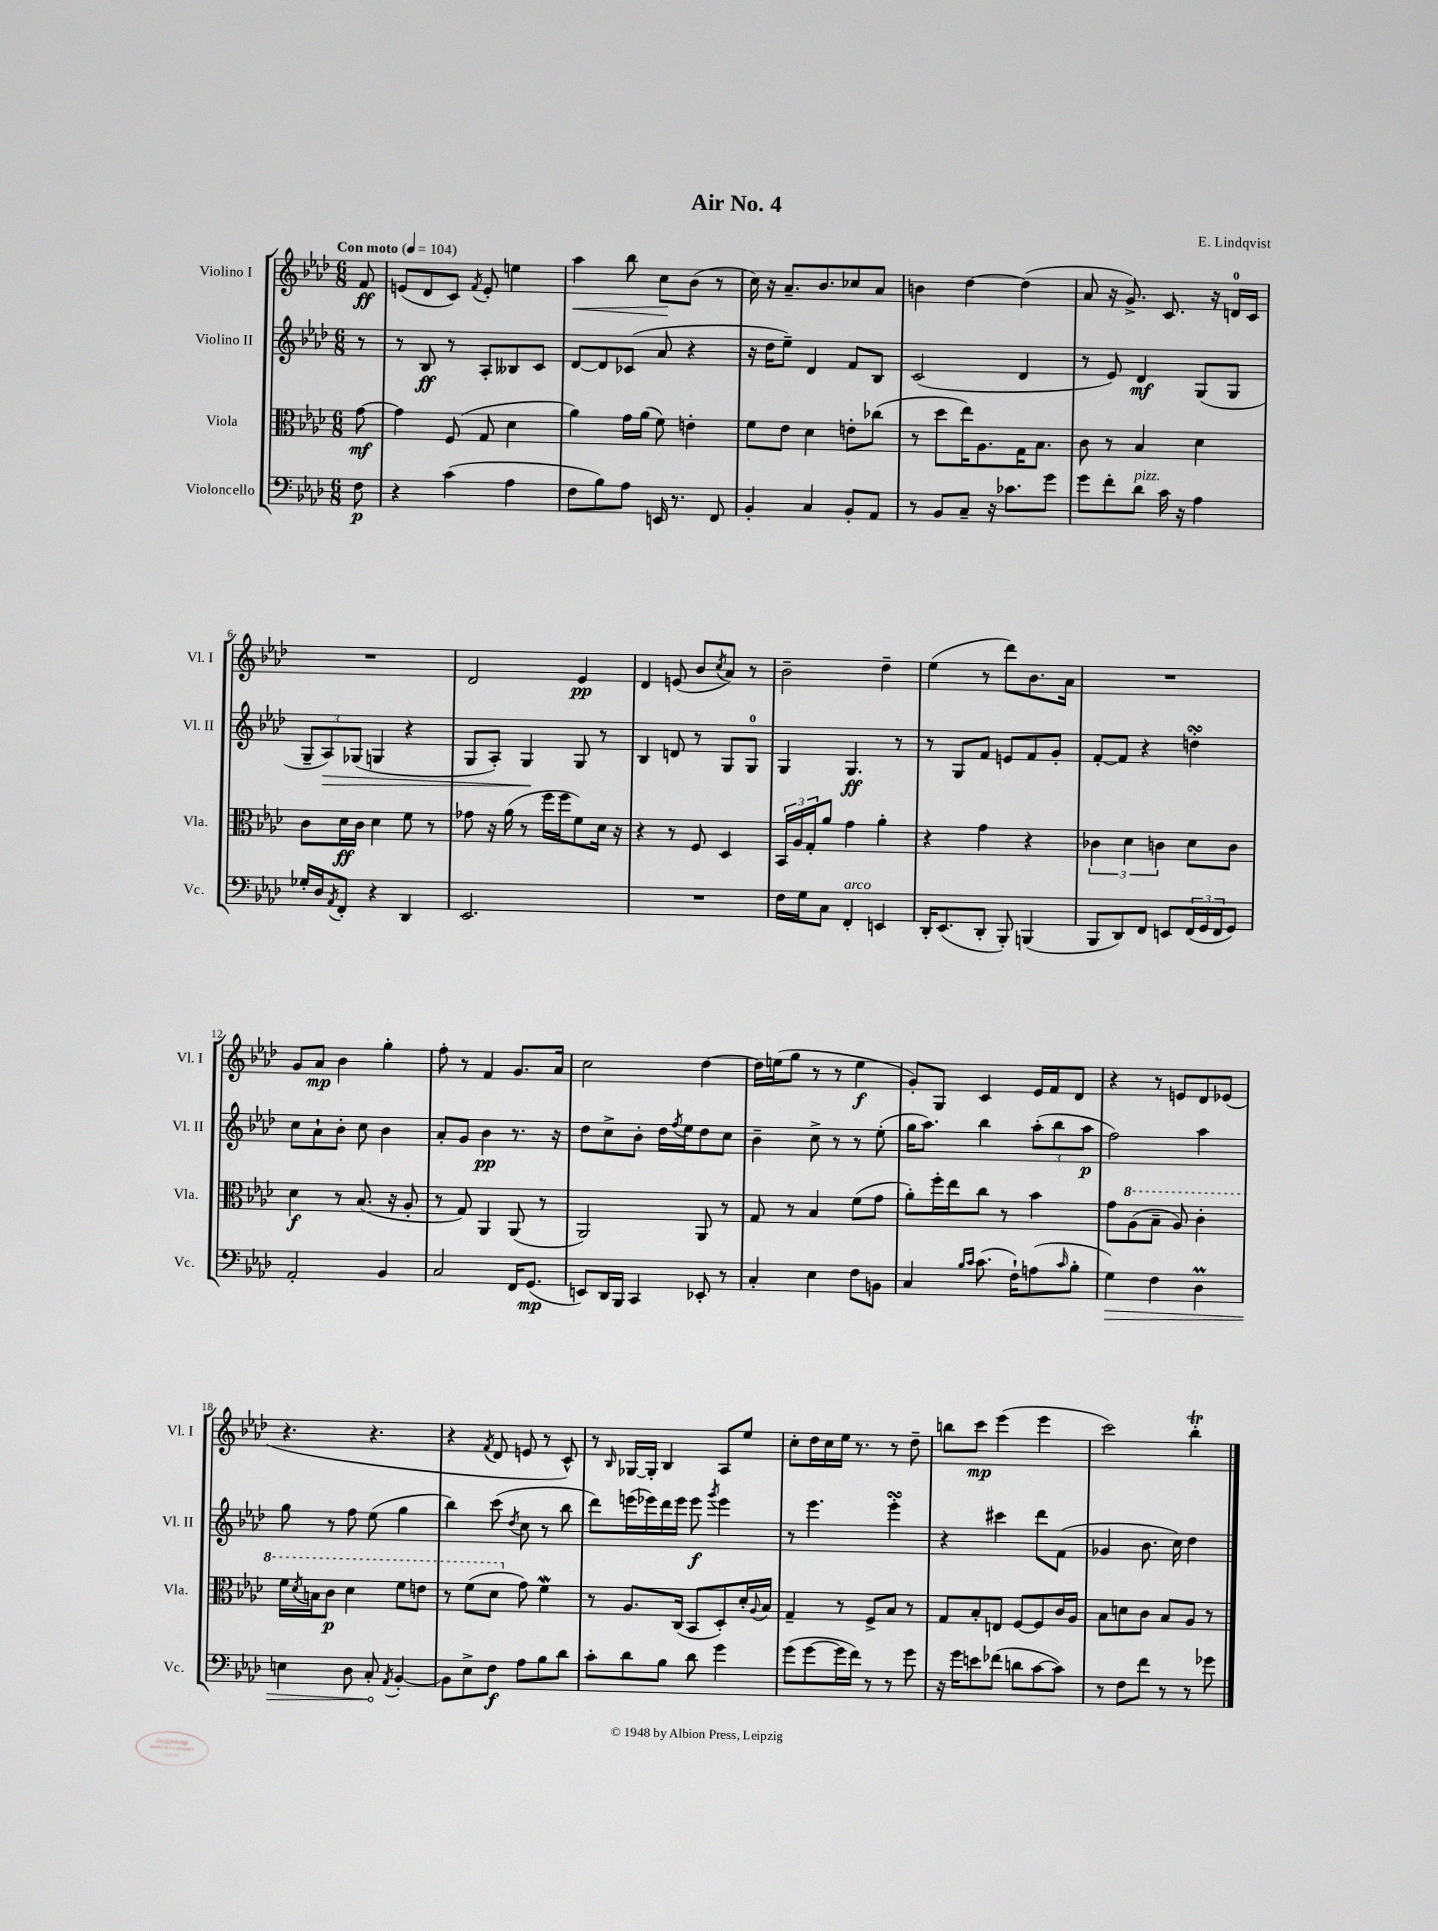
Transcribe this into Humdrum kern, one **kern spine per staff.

**kern	**dynam	**kern	**dynam	**kern	**dynam	**kern	**dynam
*part4	*part4	*part3	*part3	*part2	*part2	*part1	*part1
*staff4	*staff4	*staff3	*staff3	*staff2	*staff2	*staff1	*staff1
*I"Violoncello	*	*I"Viola	*	*I"Violino II	*	*I"Violino I	*
*I'Vc.	*	*I'Vla.	*	*I'Vl. II	*	*I'Vl. I	*
*clefF4	*	*clefC3	*	*clefG2	*	*clefG2	*
*k[b-e-a-d-]	*	*k[b-e-a-d-]	*	*k[b-e-a-d-]	*	*k[b-e-a-d-]	*
*M6/8	*	*M6/8	*	*M6/8	*	*M6/8	*
*MM104	*	*MM104	*	*MM104	*	*MM104	*
=	=	=	=	=	=	=	=
!	!	!	!	!	!	!LO:TX:a:B:t=Con moto	!
8F\	p	[8g\	mf	8r	.	8f/	ff
=1	=1	=1	=1	=1	=1	=1	=1
4r	.	4g\]	.	8r	.	(8en/L	.
.	.	.	.	8B-/	ff	8d-/	.
(4c\	.	(8F/	.	8r	.	8c/J)	.
.	.	.	.	.	.	8qf/	.
.	.	8G/	.	8A-'/L	.	8e'/	.
4A-\	.	4d-\	.	8B--X/	.	4een\	.
.	.	.	.	8c/J	.	.	.
=2	=2	=2	=2	=2	=2	=2	=2
!	!	!	!	!	!	!	!LO:HP:b
8F\L	.	4a-\)	.	[8d-/L	.	4aa-\	<
8B-\)	.	.	.	8d-/]	.	.	.
8A-\J	.	16g\LL	.	(8c-X/J	.	8bb-\	.
.	.	(16a-\JJ	.	.	.	.	.
16EEn/	.	8f\)	.	8a-/	.	8cc\L	.
8.r	.	.	.	.	.	.	.
.	.	4en'\	.	4r	.	(8b-\J	[
8FF/	.	.	.	.	.	8r	.
=3	=3	=3	=3	=3	=3	=3	=3
4BB-'/	.	8f\L	.	16r	.	16cc\)	.
.	.	.	.	16dd-\KL	.	16r	.
.	.	8e-\J	.	8ee-~\J)	.	8.a-~/L	.
4C/	.	4d-\	.	4d-/	.	.	.
.	.	.	.	.	.	8.b-/	.
8BB-'/L	.	8en'\L	.	8f/L	.	8cc-X/	.
8AA-/J	.	(8cc-X\J	.	8B-/J	.	8a-/J	.
=4	=4	=4	=4	=4	=4	=4	=4
8r	.	8r	.	(2c/	.	4bn\	.
8BB-/L	.	8dd-\L	.	.	.	.	.
8C~/J	.	16ee-\K)	.	.	.	[4dd-\	.
.	.	8.A-\	.	.	.	.	.
16r	.	.	.	.	.	.	.
8.c-X\L	.	.	.	.	.	.	.
.	.	16G\K	.	4d-/	.	(4dd-\]	.
.	.	8.B-\J	.	.	.	.	.
8g\J	.	.	.	.	.	.	.
=5	=5	=5	=5	=5	=5	=5	=5
8g\L	.	8c\	.	8r	.	8a-/	.
8f'\	.	8r	.	8e-/)	.	16r	.
.	.	.	.	.	.	8.g^/)	.
!LO:TX:a:i:t=pizz.	!	!	!	!	!	!	!
8d-\J	.	4B-/	.	4d-/	mf	.	.
16c\	.	.	.	.	.	8.c/	.
16r	.	.	.	.	.	.	.
4A-\	.	4d-\	.	(8G/L	.	.	.
.	.	.	.	.	.	16r	.
.	.	.	.	8G/J	.	16dn/LL	.
.	.	.	.	.	.	16c/JJ	.
!!LO:LB:g=z
=6	=6	=6	=6	=6	=6	=6	=6
16G-X'/LL	.	8c\L	.	12G~/L	.	2.r	.
16D-/J	.	.	.	.	.	.	.
!	!	!	!	!	!LO:HP:b	!	!
.	.	.	.	12A-/)	>	.	.
8qAA-/	.	.	.	.	.	.	.
8FF'/J	.	16d-\L	ff	.	.	.	.
.	.	.	.	(12G-X/J	.	.	.
.	.	16c\JJ	.	.	.	.	.
4r	.	4d-\	.	4Gn/	.	.	.
4DD-/	.	8f\	.	4r	.	.	.
.	.	8r	.	.	.	.	.
=7	=7	=7	=7	=7	=7	=7	=7
2.EE-/	.	8g-X\	.	8G/L	.	2d-/	.
.	.	16r	.	8A-'/J)	.	.	.
.	.	(16a-\	.	.	.	.	.
.	.	8r	.	4G/	.	.	.
.	.	16ff\LL	.	.	.	.	.
.	.	16ff\J	.	.	.	.	.
.	.	8f\)	.	8G/	]	4e-/	pp
.	.	16d-\Jk	.	8r	.	.	.
.	.	16r	.	.	.	.	.
=8	=8	=8	=8	=8	=8	=8	=8
2.r	.	4r	.	4B-/	.	4d-/	.
.	.	8r	.	8dn/	.	(8en/	.
.	.	8F/	.	8r	.	8b-/L	.
.	.	.	.	.	.	8qcc/	.
.	.	4D-/	.	8G/L	.	8a-/J)	.
.	.	.	.	8G/J	.	8r	.
=9	=9	=9	=9	=9	=9	=9	=9
16F\LL	.	24BB-/LL	.	4G/	.	2b-~\	.
.	.	24A-/	.	.	.	.	.
16G\J	.	.	.	.	.	.	.
.	.	24G'/J	.	.	.	.	.
8C\J	.	8a-/J	.	.	.	.	.
!LO:TX:a:i:t=arco	!	!	!	!	!	!	!
4FF'/	.	4g\	.	4.G/	ff	.	.
4EEn/	.	4a-'\	.	.	.	4dd-~\	.
.	.	.	.	8r	.	.	.
=10	=10	=10	=10	=10	=10	=10	=10
16DD-'/KL	.	4r	.	8r	.	(4ee-\	.
(8.EE-/	.	.	.	.	.	.	.
.	.	.	.	8G/L	.	.	.
8DD-'/J	.	4g\	.	8f/J	.	8r	.
8BBB-'/)	.	.	.	8en/L	.	8ddd-\L)	.
(4BBBn/	.	4r	.	8f/	.	8.b-\	.
.	.	.	.	8g'/J	.	.	.
.	.	.	.	.	.	16a-\Jk	.
=11	=11	=11	=11	=11	=11	=11	=11
8BBB-/L	.	6c-X\	.	[8f'/L	.	2.r	.
8DD-/)	.	.	.	8f/J]	.	.	.
.	.	6d-\	.	.	.	.	.
8FF/J	.	.	.	4r	.	.	.
.	.	6cn\	.	.	.	.	.
8EEn/L	.	.	.	.	.	.	.
(24FF/L	.	8d-\L	.	4ddnsSsS'\	.	.	.
24GG/	.	.	.	.	.	.	.
24FF/J	.	.	.	.	.	.	.
8GG/J)	.	8c\J	.	.	.	.	.
!!LO:LB:g=z
=12	=12	=12	=12	=12	=12	=12	=12
2AA-'/	.	4d-\	f	8cc\L	.	8g/L	.
.	.	.	.	8a-`\	.	8a-/J	mp
.	.	8r	.	8b-'\J	.	4b-\	.
.	.	(8.B-/	.	8cc\	.	.	.
4BB-/	.	.	.	4b-\	.	4gg'\	.
.	.	16r	.	.	.	.	.
.	.	8A-'/	.	.	.	.	.
=13	=13	=13	=13	=13	=13	=13	=13
2C/	.	8r	.	8a-'/L	.	8ff'\	.
.	.	8G/)	.	8g/J	.	8r	.
.	.	4AA-/	.	4b-\	pp	4f/	.
16FF/KL	.	(8AA-/	.	8.r	.	8.g/L	.
(8.GG/J	mp	.	.	.	.	.	.
.	.	8r	.	.	.	.	.
.	.	.	.	16r	.	16a-/Jk	.
=14	=14	=14	=14	=14	=14	=14	=14
8EEn/L)	.	2AA-/)	.	8dd-\L	.	2cc\	.
16DD-/L	.	.	.	8cc^\	.	.	.
16BBB-/JJ	.	.	.	.	.	.	.
4CC/	.	.	.	8b-'\J	.	.	.
.	.	.	.	16dd-\LL	.	.	.
.	.	.	.	8qff/	.	.	.
.	.	.	.	16ee-\J	.	.	.
8EE-X'/	.	8AA-/	.	8dd-\	.	[4dd-\	.
8r	.	8r	.	8cc\J	.	.	.
=15	=15	=15	=15	=15	=15	=15	=15
4C'/	.	8G/	.	4b-~\	.	16dd-\LL]	.
.	.	.	.	.	.	(16een\J	.
.	.	8r	.	.	.	8gg\J	.
4E-\	.	4B-/	.	8cc^\	.	8r	.
.	.	.	.	8r	.	8r	.
8F\L	.	(8f\L	.	8r	.	4ee\	f
8BBn\J	.	8g\J	.	(8ee-'\	.	.	.
=16	=16	=16	=16	=16	=16	=16	=16
4C/	.	8a-'\L)	.	16gg\KL	.	8g'/L)	.
.	.	.	.	8.aa-\J)	.	.	.
.	.	16ff'\L	.	.	.	8G/J	.
.	.	16ee-\J	.	.	.	.	.
16qqB-/LL	.	.	.	.	.	.	.
16qqc/JJ	.	.	.	.	.	.	.
(8.c\	.	8cc\J	.	4bb-\	.	4c/	.
.	.	8r	.	.	.	.	.
16F`\KL)	.	.	.	.	.	.	.
(8An\	.	4b-\	.	(12aa-'\L	.	16e-/LL	.
.	.	.	.	.	.	16f/J	.
.	.	.	.	12bb-\	.	.	.
16qqc/	.	.	.	.	.	.	.
8B-'\J	.	.	.	.	.	8d-/J	.
.	.	.	.	12aa-\J	p	.	.
=17	=17	=17	=17	=17	=17	=17	=17
!	!LO:HP:b	!	!	!	!	!	!
4G\)	>	8g\L	.	2ff\)	.	4r	.
*	*	*8va	*	*	*	*	*
.	.	(8a-\	.	.	.	.	.
4F\	.	8b-~\J	.	.	.	8r	.
.	.	8a-/)	.	.	.	8en/L	.
4D-M\	.	4cc'\	.	4aa-\	.	8d-/	.
.	.	.	.	.	.	(8e-X/J	.
!!LO:LB:g=z
=18	=18	=18	=18	=18	=18	=18	=18
4En\	.	16ff\LL	.	8gg\	.	4.r	.
.	.	8qdd-/	.	.	.	.	.
.	.	16bn\J	.	.	.	.	.
.	.	8cc\J	p	8r	.	.	.
8D-\	.	4dd-\	.	8ff\	.	.	.
8C'/	.	.	.	(8ee-\	.	4.r	.
8qAA-/	.	.	.	.	.	.	.
[4BB-'/	]	8ff\L	.	4gg\	.	.	.
.	.	8een\J	.	.	.	.	.
=19	=19	=19	=19	=19	=19	=19	=19
8BB-\L]	.	8r	.	4bb-\)	.	4r	.
8E-^\	.	(8ff\L	.	.	.	.	.
.	.	.	.	.	.	8qf/	.
8F\J	f	8dd-\J	.	(8ccc\	.	8d-/	.
.	.	.	.	8qdd-/	.	.	.
*	*	*X8va	*	*	*	*	*
8A-\L	.	8g\)	.	8cc\	.	8en/	.
8B-\	.	4fW\	.	8r	.	8r	.
8d-\J	.	.	.	8bb-\	.	8c^^/)	.
=20	=20	=20	=20	=20	=20	=20	=20
8c'\L	.	8r	.	8ddd-\L)	.	8r	.
.	.	.	.	.	.	16qqB-/	.
8d-\	.	8.A-/L	.	(16eeen\L	.	[16G-X/LL	.
.	.	.	.	16eee-X\)	.	16G-'/JJ]	.
8B-\J	.	.	.	16ddd-\	.	4B-/	.
.	.	(16C/Jk	.	16eee-\JJ	.	.	.
8d-\	.	8BB-/L	.	8eee-\	f	.	.
.	.	.	.	8qggg/	.	.	.
4g\	.	8D-'/)	.	4eee-\	.	8A-/L	.
.	.	16d-'/L	.	.	.	8ee-/J	.
.	.	8qqA-/	.	.	.	.	.
.	.	16B-/JJ	.	.	.	.	.
=21	=21	=21	=21	=21	=21	=21	=21
(8g\L	.	4G~/	.	8r	.	8cc'\L	.
[8g\	.	.	.	4.eee-\	.	16dd-\L	.
.	.	.	.	.	.	16cc\	.
16g\L]	.	8r	.	.	.	16ee-\JJ	.
16f\JJ)	.	.	.	.	.	8.r	.
8r	.	8F^/L	.	.	.	.	.
8r	.	8B-/J	.	4eee-sSSS'\	.	8r	.
8g\	.	8r	.	.	.	8dd-~\	.
=22	=22	=22	=22	=22	=22	=22	=22
16r	.	8G/L	.	4r	.	8bbn\L	.
16g\KL	.	.	.	.	.	.	.
8en\	.	8B-'/	.	.	.	8ccc\J	mp
(8f-X\J	.	8En/J	.	4ccc#X\	.	(4eee-\	.
8dn\L	.	[8F/L	.	.	.	.	.
[8c\	.	8F/]	.	8ddd-\L	.	4eee-\	.
8c\J])	.	16c/L	.	(8f\J	.	.	.
.	.	16A-/JJ	.	.	.	.	.
=23	=23	=23	=23	=23	=23	=23	=23
8r	.	8B-\L	.	4g-X/	.	2ccc\)	.
8F\L	.	8dn\	.	.	.	.	.
8f\J	.	8c\J	.	8.b-\	.	.	.
8r	.	8B-/L	.	.	.	.	.
.	.	.	.	16cc\)	.	.	.
8r	.	8A-/J	.	4dd-\	.	4bb-T'\	.
8g-X\	.	8r	.	.	.	.	.
==	==	==	==	==	==	==	==
*-	*-	*-	*-	*-	*-	*-	*-
